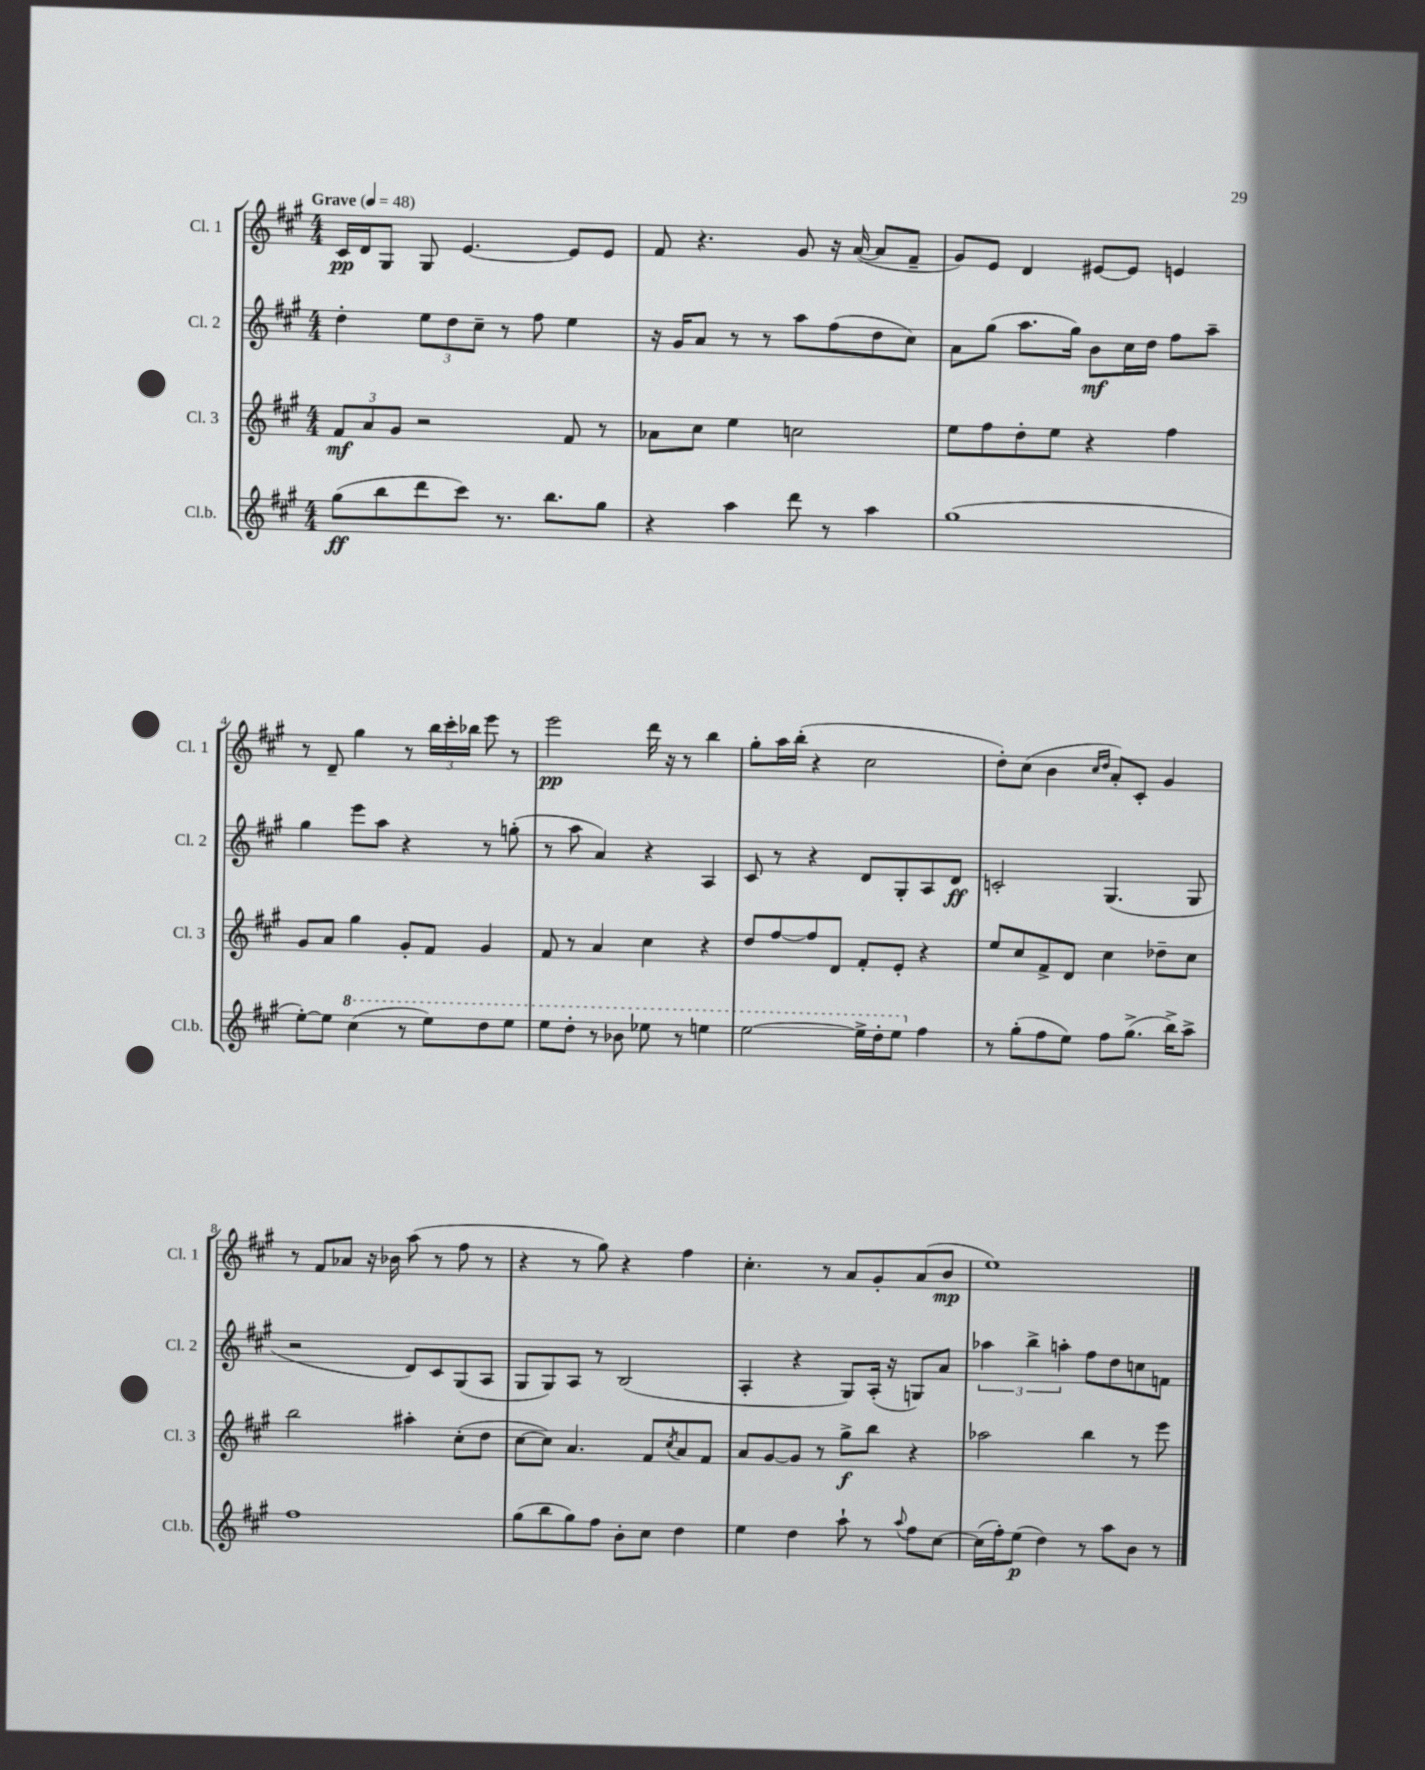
<<
\new StaffGroup <<
\new Staff = "s0" \with { instrumentName = "Cl. 1" shortInstrumentName = "Cl. 1" } {
    \clef treble \key a \major \numericTimeSignature \time 4/4 \tempo "Grave" 4 = 48
    cis'16\pp d'16 gis8 gis8 e'4.~ e'8 e'8 |
    fis'8 r4. gis'8 r16 a'16~( a'8 fis'8-- |
    gis'8) e'8 d'4 eis'8~ eis'8 e'4 |
    r8 d'8-- gis''4 r8 \tuplet 3/2 { b''16 cis'''16-. bes''16 } e'''8 r8 |
    e'''2\pp d'''16 r16 r8 b''4 |
    gis''8-. a''16 b''16-.( r4 cis''2 |
    d''8-.) cis''8( b'4 \grace { cis''16 d''16 } a'8-.) cis'8-. gis'4 |
    r8 fis'8 aes'8 r16 bes'16 a''8( r8 fis''8 r8 |
    r4 r8 gis''8) r4 fis''4 |
    cis''4.-. r8 a'8 gis'8-. a'8( b'8\mp |
    e''1) \bar "|." |
}
\new Staff = "s1" \with { instrumentName = "Cl. 2" shortInstrumentName = "Cl. 2" } {
    \clef treble \key a \major \numericTimeSignature \time 4/4
    d''4-. \tuplet 3/2 { e''8 d''8 cis''8-- } r8 fis''8 e''4 |
    r16 gis'16 a'8 r8 r8 a''8 fis''8( d''8 cis''8) |
    a'8 gis''8( a''8. gis''16) b'8\mf cis''16 d''16 fis''8 a''8-- |
    gis''4 e'''8 a''8 r4 r8 g''8-.( |
    r8 a''8 a'4) r4 a4 |
    cis'8 r8 r4 d'8 gis8-. a8 d'8\ff |
    c'2-. gis4.( gis8 |
    r2 d'8) cis'8 gis8( a8 |
    gis8 gis8) a8 r8 b2( |
    a4-. r4 gis8) a16-.( r16 g8) a'8 |
    \tuplet 3/2 { aes''4 b''4-> a''4-. } fis''8 d''8 c''8 f'8 \bar "|." |
}
\new Staff = "s2" \with { instrumentName = "Cl. 3" shortInstrumentName = "Cl. 3" } {
    \clef treble \key a \major \numericTimeSignature \time 4/4
    \tuplet 3/2 { fis'8\mf a'8 gis'8 } r2 fis'8 r8 |
    aes'8 cis''8 e''4 c''2 |
    e''8 fis''8 d''8-. e''8 r4 fis''4 |
    gis'8 a'8 gis''4 gis'8-. fis'8 gis'4 |
    fis'8 r8 a'4 cis''4 r4 |
    d''8 fis''8~ fis''8 d'8 fis'8-. e'8-. r4 |
    e''8 cis''8 fis'8-> d'8 cis''4 des''8-- cis''8 |
    b''2 ais''4-. cis''8-.( d''8 |
    cis''8~ cis''8) a'4. fis'8 \acciaccatura { cis''8 } a'8 fis'8 |
    a'8 gis'8~ gis'8 r8 gis''8->\f b''8 r4 |
    aes''2 b''4 r8 e'''8 \bar "|." |
}
\new Staff = "s3" \with { instrumentName = "Cl.b." shortInstrumentName = "Cl.b." } {
    \clef treble \key a \major \numericTimeSignature \time 4/4
    gis''8\ff( b''8 d'''8 cis'''8) r8. b''8. gis''8 |
    r4 a''4 d'''8 r8 a''4 |
    gis''1( |
    e''8~-.) e''8 \ottava #1 cis'''4( r8 e'''8) d'''8 e'''8 |
    e'''8 d'''8-. r8 bes''8 ees'''8 r8 e'''4 |
    e'''2~ e'''16-> d'''16-. e'''8 \ottava #0 fis''4 |
    r8 gis''8-.( fis''8 e''8) fis''8 gis''8.->( b''16->) a''8-> |
    fis''1 |
    gis''8( b''8 gis''8) fis''8 b'8-. cis''8 d''4 |
    e''4 d''4 a''8-! r8 \appoggiatura { a''8 } fis''8 cis''8~ |
    cis''16( fis''16-.) e''8\p( d''4) r8 a''8 b'8 r8 \bar "|." |
}
>>
>>
